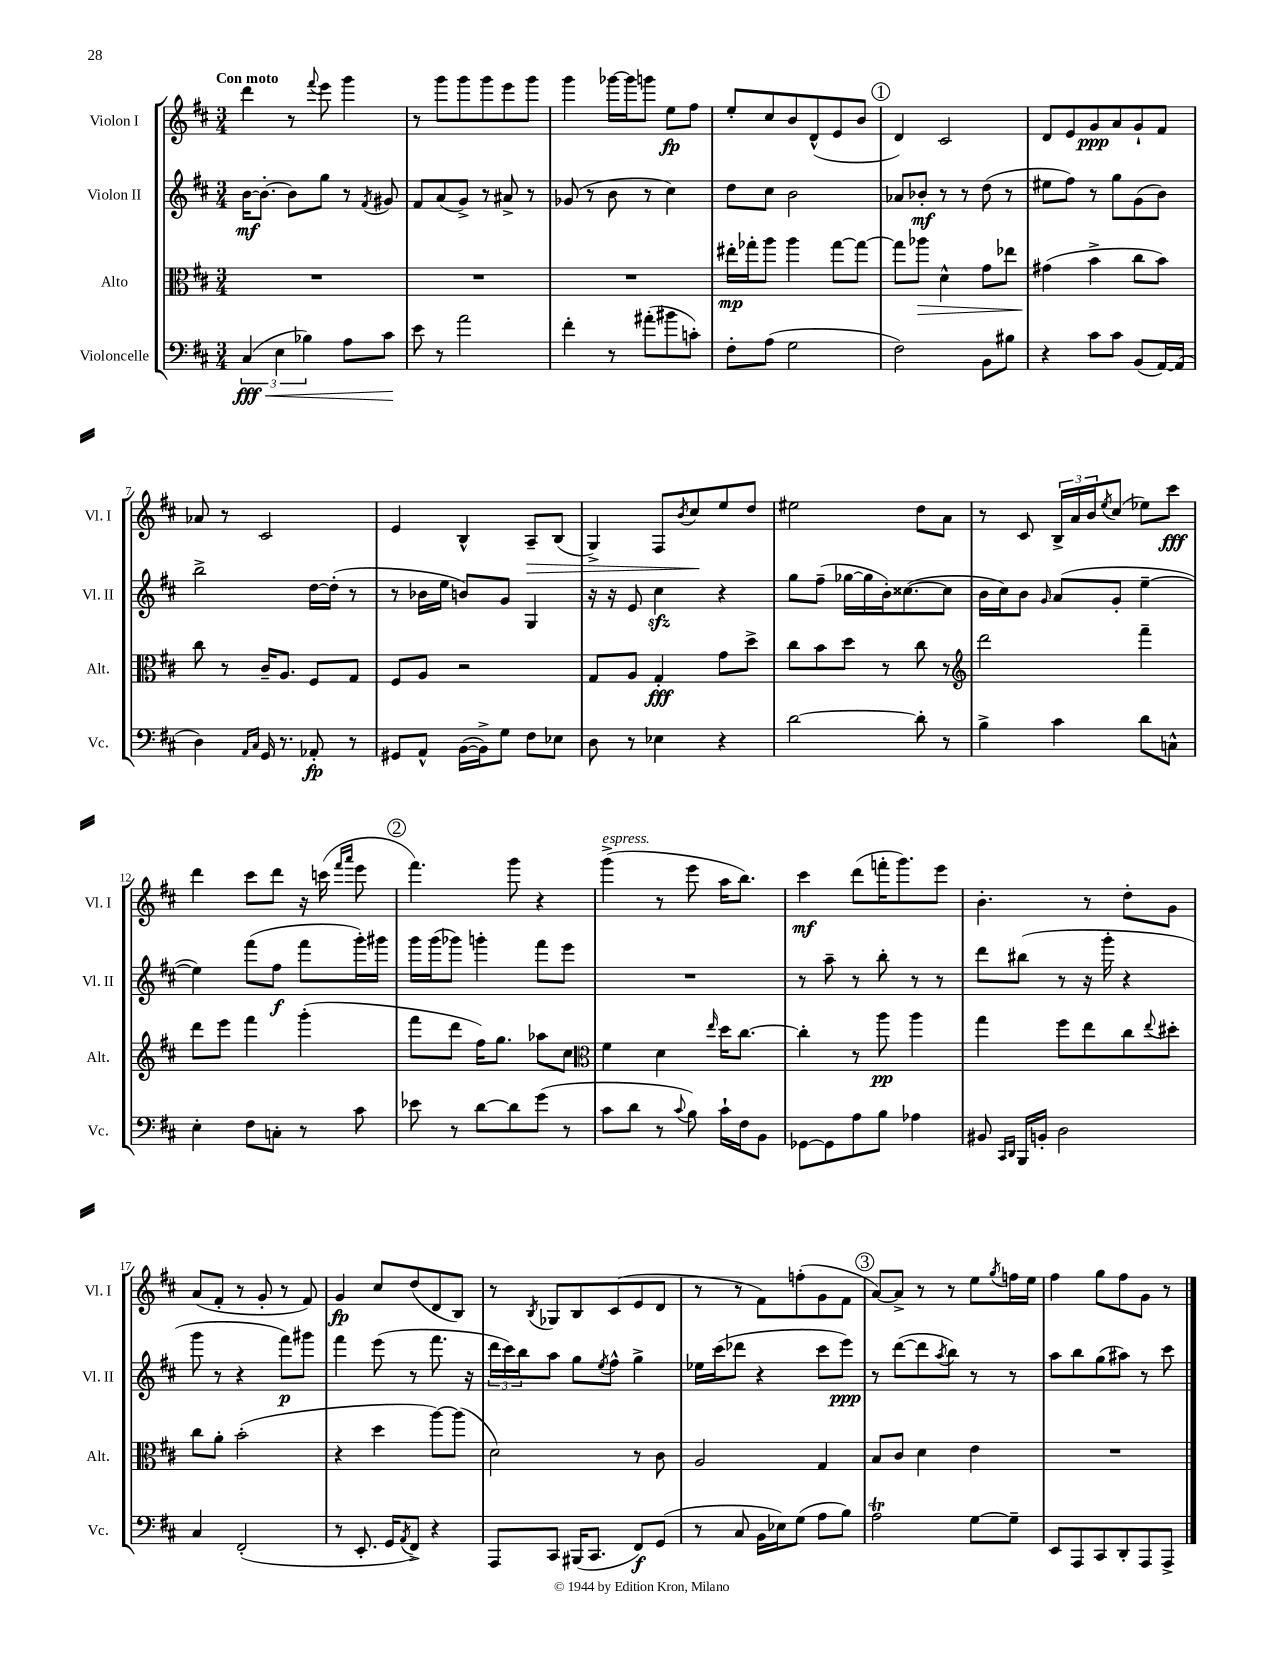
<<
\new StaffGroup <<
\new Staff = "s0" \with { instrumentName = "Violon I" shortInstrumentName = "Vl. I" } {
    \clef treble \key d \major \numericTimeSignature \time 3/4 \tempo "Con moto"
    d'''4 r8 \appoggiatura { fis'''8 } e'''8 g'''4 |
    r8 g'''8 g'''8 g'''8 e'''8 g'''8 |
    g'''4 ges'''16~ ges'''16 g'''8 e''8\fp fis''8 |
    e''8-. cis''8 b'8 d'8-^( e'8 b'8 |
    \mark \markup { \circle "1" } d'4) cis'2 |
    d'8 e'8 g'8\ppp a'8 g'8-! fis'8 |
    aes'8 r8 cis'2 |
    e'4 b4-^ a8--\> b8( |
    g4->) fis8 \acciaccatura { b'8 } cis''8\! e''8 d''8 |
    eis''2 d''8 a'8 |
    r8 cis'8 \tuplet 3/2 { b16-> a'16 b'16 } \acciaccatura { e''8 } cis''8( ees''8) cis'''8\fff |
    d'''4 cis'''8 d'''8 r16 c'''16( \grace { fis'''16 a'''16 } e'''8 |
    \mark \markup { \circle "2" } fis'''4.) g'''8 r4 |
    g'''4->^\markup { \italic "espress." }( r8 e'''8 a''16 b''8.) |
    cis'''4\mf d'''8( f'''16-. g'''8.) e'''8 |
    b'4.-. r8 d''8-. g'8 |
    a'8( fis'8-. r8 g'8-. r8 fis'8) |
    g'4\fp cis''8 d''8( d'8 b8) |
    r8 \acciaccatura { b8 } ges8 b8 cis'8( e'8 d'8 |
    r8 r8 fis'8) f''8-.( g'8 fis'8 |
    \mark \markup { \circle "3" } a'8~) a'8-> r8 r8 e''8 \acciaccatura { g''8 } f''16 e''16 |
    fis''4 g''8 fis''8 g'8 r8 \bar "|." |
}
\new Staff = "s1" \with { instrumentName = "Violon II" shortInstrumentName = "Vl. II" } {
    \clef treble \key d \major \numericTimeSignature \time 3/4
    b'16~\mf b'8.~-. b'8 g''8 r8 \acciaccatura { fis'8 } gis'8 |
    fis'8 a'8( g'8->) r8 ais'8-> r8 |
    ges'8( r8 b'8 r8 cis''4) |
    d''8 cis''8 b'2 |
    \mark \markup { \circle "1" } aes'8 bes'8-.\mf r8 r8 d''8( r8 |
    eis''8 fis''8) r8 g''8 g'8( b'8) |
    b''2-> d''16~ d''16-.( r8 |
    r8 bes'16 e''16 b'8) g'8 g4 |
    r16 r16 e'8 cis''4\sfz r4 |
    g''8 fis''8--( ges''16~ ges''16 b'16-.) cisis''8.~( cisis''8 |
    b'16 cis''16) b'8 \grace { g'16 } a'8( g'8-. e''4~-- |
    e''4) fis'''8( fis''8\f fis'''8 g'''16-.) gis'''16 |
    \mark \markup { \circle "2" } g'''16 g'''16( ges'''8) g'''4-. fis'''8 e'''8 |
    R2. |
    r8 a''8-- r8 b''8-. r8 r8 |
    d'''8 bis''8( r8 r16 g'''16-. r4 |
    g'''8 r8 r4 fis'''8\p) gis'''8 |
    fis'''4 e'''8( r8 fis'''8. r16 |
    \tuplet 3/2 { d'''16 cis'''16) b''16 } a''8 g''8 \acciaccatura { e''8 } fis''8-^ g''4-> |
    ees''16 cis'''16( des'''8 r4 cis'''8 e'''8\ppp) |
    \mark \markup { \circle "3" } r8 d'''8~( d'''8 \acciaccatura { a''8 } b''8) r8 r8 |
    a''8 b''8 g''8( ais''8) r8 cis'''8 \bar "|." |
}
\new Staff = "s2" \with { instrumentName = "Alto" shortInstrumentName = "Alt." } {
    \clef alto \key d \major \numericTimeSignature \time 3/4
    R2. |
    R2. |
    R2. |
    eis''16-.\mp ges''16-. a''8 a''4 ges''8~ ges''8~ |
    \mark \markup { \circle "1" } ges''8 aes''8\> d'4-^ g'8 ees''8 |
    gis'4\!( b'4-> cis''8 b'8) |
    cis''8 r8 cis'16-- a8. fis8 g8 |
    fis8 a8 r2 |
    g8 a8 g4-.\fff g'8 d''8-> |
    cis''8 b'8 d''8 r8 cis''8 r8 |
    \clef treble d'''2 fis'''4-- |
    d'''8 e'''8 fis'''4 g'''4-.( |
    \mark \markup { \circle "2" } fis'''8 d'''8 fis''16) g''8. aes''8 cis''8 |
    \clef alto fis'4 d'4 \grace { e''16 } d''16 cis''8.~ |
    cis''4-. r8 a''8\pp a''4 |
    g''4 fis''8 e''8 cis''8 \appoggiatura { e''8 } dis''8-. |
    cis''8 a'8-. b'2-.( |
    r4 d''4 a''8~) a''8( |
    d'2) r8 cis'8 |
    a2 g4 |
    \mark \markup { \circle "3" } b8 cis'8 d'4 e'4 |
    R2. \bar "|." |
}
\new Staff = "s3" \with { instrumentName = "Violoncelle" shortInstrumentName = "Vc." } {
    \clef bass \key d \major \numericTimeSignature \time 3/4
    \tuplet 3/2 { cis4\fff\<( e4 bes4) } a8 cis'8\! |
    e'8 r8 a'2 |
    fis'4-. r8 ais'8-.( bis'8 c'8-.) |
    fis8-. a8( g2 |
    \mark \markup { \circle "1" } fis2) b,8 bis8 |
    r4 cis'8 cis'8 b,8( a,16~) a,16( |
    d4) \grace { a,16 cis16 } g,16 r8. aes,8-.\fp r8 |
    gis,8 a,8-^ b,16~( b,16->) g8 fis8 ees8 |
    d8 r8 ees4 r4 |
    d'2~ d'8-. r8 |
    b4-> cis'4 d'8 c8-^ |
    e4-. fis8 c8-. r8 cis'8 |
    \mark \markup { \circle "2" } ees'8 r8 d'8~ d'8 g'8( r8 |
    cis'8 d'8 r8 \appoggiatura { cis'8 } b8) cis'16-! fis16 b,8 |
    ges,8~ ges,8 a8 b8 aes4 |
    bis,8 \grace { cis,16 d,16 } b,,16 b,16-. d2 |
    cis4 fis,2-.( |
    r8 e,8.-. g,16 \acciaccatura { a,8 } fis,8->) r4 |
    a,,8 cis,8 bis,,16( cis,8. fis,8\f) g,8( |
    r8 cis8 b,16 ees16) g8( a8 b8) |
    \mark \markup { \circle "3" } a2\trill g8~ g8-- |
    e,8 a,,8 cis,8 d,8-. a,,8 a,,8-> \bar "|." |
}
>>
>>
